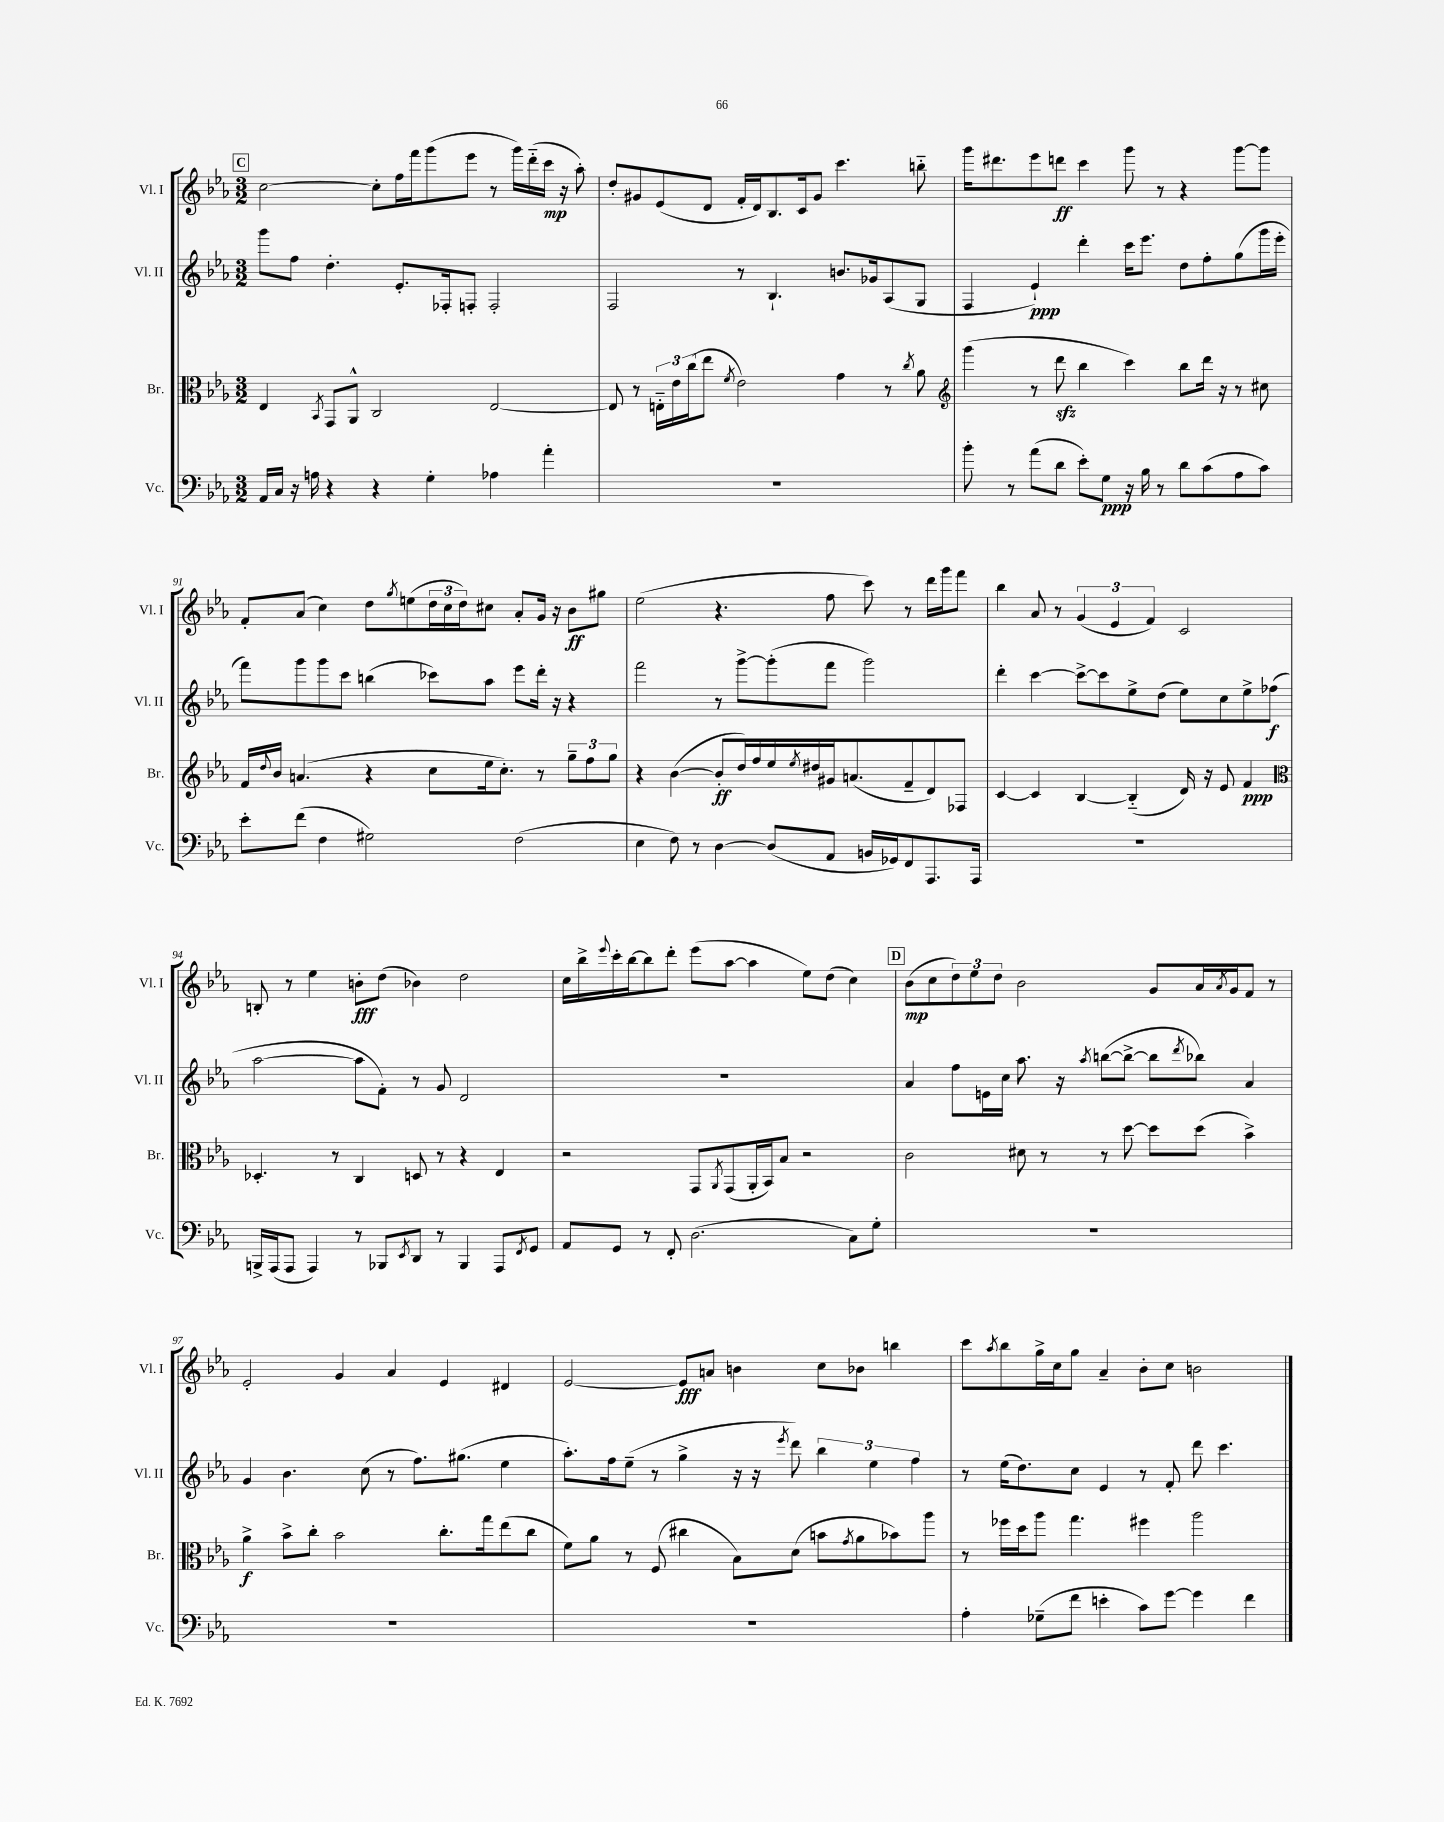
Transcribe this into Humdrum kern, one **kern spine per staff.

**kern	**kern	**kern	**kern
*staff4	*staff3	*staff2	*staff1
*clefF4	*clefC3	*clefG2	*clefG2
*k[b-e-a-]	*k[b-e-a-]	*k[b-e-a-]	*k[b-e-a-]
*M3/2	*M3/2	*M3/2	*M3/2
16AA-	4E-	8ggg	[2cc
16C	.	.	.
16r	.	8ff	.
16A	.	.	.
.	8qBB-	.	.
4r	8GG	4.dd'	.
.	8AA-^^	.	.
4r	2C	.	8cc']
.	.	8.e-'	16ff
.	.	.	16fff
4G'	.	.	(8ggg
.	.	16F-'	.
.	.	8F'	8eee-
4A-	[2E-	2F'	8r
.	.	.	16ggg)
.	.	.	(16ddd'~
4a-'	.	.	16ccc
.	.	.	16r
.	.	.	8aa-')
=	=	=	=
1.r	8E-]	2F	8dd'
.	8r	.	8g#
.	24E'~	.	(8e-
.	24e-	.	.
.	(24cc	.	.
.	8ee-	.	8d
.	8qf	.	.
.	2e-)	8r	16f'
.	.	.	16d)
.	.	4.B-`	8.B-
.	.	.	16c
.	.	.	8g#
.	4g	8.b	4.ccc
.	.	16g-	.
.	8r	(8A-	.
.	8qcc	.	.
.	8a-	8G	8bb'~
=	=	=	=
*	*clefG2	*	*
8b-'	(4ggg	4F	16ggg
.	.	.	8.ddd#
8r	.	.	.
(8a-	8r	4e-`)	8eee-
8d	8ddd	.	8ddd
8e-')	4bb-	4ddd'	4ccc
8G	.	.	.
16r	4ccc)	16ccc	8ggg
16B-	.	8.eee-	.
8r	.	.	8r
8d	8bb-	8dd	4r
(8c	16ddd	8ff'	.
.	16r	.	.
8A-	8r	(8gg	[8ggg
8c)	8cc#	16ggg	8ggg]
.	.	16eee-'	.
=	=	=	=
8e-'	16f	8fff)	8f'
.	8qqdd	.	.
.	16b-	.	.
(8f	(4.a	8ggg	(8a-
4F	.	8ggg	4cc)
.	.	8ccc	.
2G#)	4r	(4bb	8dd
.	.	.	8qgg
.	.	.	(8ee
.	8cc	8ccc-)	24dd
.	.	.	24cc
.	.	.	24dd)
.	16ee-	8aa-	8cc#
.	8.cc')	.	.
(2F	.	8eee-	8a-'
.	8r	16ddd'	16g
.	.	16r	16r
.	12gg~	4r	8b-
.	12ff	.	.
.	.	.	8gg#
.	12gg	.	.
=	=	=	=
4E-	4r	2fff	(2ee-
8F)	([4b-	.	.
8r	.	.	.
[4D	8b-']	8r	4.r
.	16dd)	[8ggg^	.
.	16ff	.	.
(8D]	16ee-	(8ggg']	.
.	8qee-	.	.
.	16dd#	.	.
8AA-	16g#	8fff	8ff
.	(8.a	.	.
16BB	.	2ggg)	8ccc)
16GG-)	.	.	.
8FF	8f~	.	8r
8.AAA-	8d)	.	16ddd
.	.	.	16ggg
.	8F-	.	8fff
16AAA-	.	.	.
=	=	=	=
1.r	[4c	4ddd'	4bb-
.	4c]	[4ccc	8a-
.	.	.	8r
.	[4B-	8ccc^_	(6g
.	.	8ccc]	.
.	.	.	6e-
.	(4B-'~]	8ee-^	.
.	.	.	6f)
.	.	(8dd	.
.	16d)	8ee-)	2c
.	16r	.	.
.	8e-	8cc	.
.	4f	8ee-^	.
.	.	(8ff-	.
=	=	=	=
*	*clefC3	*	*
16BBB^	4.D-'	[2aa-	8B'
(16AAA-	.	.	.
8AAA-	.	.	8r
4AAA-)	.	.	4ee-
.	8r	.	.
8r	4C	8aa-]	8b'
8BBB-	.	8f')	(8dd
8qEE-	.	.	.
8DD	8D	8r	4b-)
8r	8r	8g	.
4BBB-	4r	2d	2dd
8AAA-	4E-	.	.
8qFF	.	.	.
8GG	.	.	.
=	=	=	=
8AA-	2r	1.r	16cc
.	.	.	16bb-^
.	.	.	8qqeee-
8GG	.	.	16ccc'
.	.	.	[16bb-
8r	.	.	8bb-]
8FF'	.	.	8ddd'
(2.D	8GG	.	(8eee-
.	8qAA-	.	.
.	(8GG	.	[8aa-
.	16AA-'	.	4aa-]
.	16BB-)	.	.
.	8B-	.	.
.	2r	.	8ee-)
.	.	.	(8dd
8C)	.	.	4cc)
8G'	.	.	.
=	=	=	=
1.r	2c	4a-	(8b-
.	.	.	8cc
.	.	8ff	12dd)
.	.	.	12ee-
.	.	16e	.
.	.	.	12dd
.	.	16cc	.
.	8d#	8.aa-	2b-
.	8r	.	.
.	.	16r	.
.	.	8qaa-	.
.	8r	([8bb	.
.	[8dd	8bb^_	.
.	8dd]	8bb]	8g
.	.	8qddd	.
.	(8dd	8bb-)	16a-
.	.	.	8qa-
.	.	.	16g
.	4b-^)	4a-	8f
.	.	.	8r
=	=	=	=
1.r	4a-^	4g	2e-'
.	8b-^	4.b-	.
.	8cc'	.	.
.	2b-	.	4g
.	.	(8cc	.
.	.	8r	4a-
.	.	8.ff)	.
.	8.cc'	.	4e-
.	.	(8.gg#	.
.	16gg	.	.
.	(8ee-	4ee-	4d#
.	8cc	.	.
=	=	=	=
1.r	8f)	8.aa-')	[2e-
.	8a-	.	.
.	.	16ff	.
.	8r	(8ee-~	.
.	(8F	8r	.
.	4cc#	4gg^	8e-]
.	.	.	8a
.	8B-)	16r	4b
.	.	16r	.
.	.	8qeee-	.
.	(8d	8ddd)	.
.	8b	6bb-	8cc
.	8qg	.	.
.	8a-	.	8b-
.	.	6ee-	.
.	8b-)	.	4bb
.	.	6ff	.
.	8aa-	.	.
=	=	=	=
4A-'	8r	8r	8ccc
.	.	.	8qaa-
.	16ff-	(16ee-	8bb-
.	16dd	8.dd)	.
(8G-~	8aa-	.	16gg^
.	.	.	16cc
8f	4.gg	8cc	8gg
4e'	.	4e-	4a-~
8c)	4ff#	8r	8b-'
[8g	.	8f'	8cc
4g]	2aa-	8ddd	2b
.	.	4.ccc	.
4f	.	.	.
==	==	==	==
*-	*-	*-	*-
